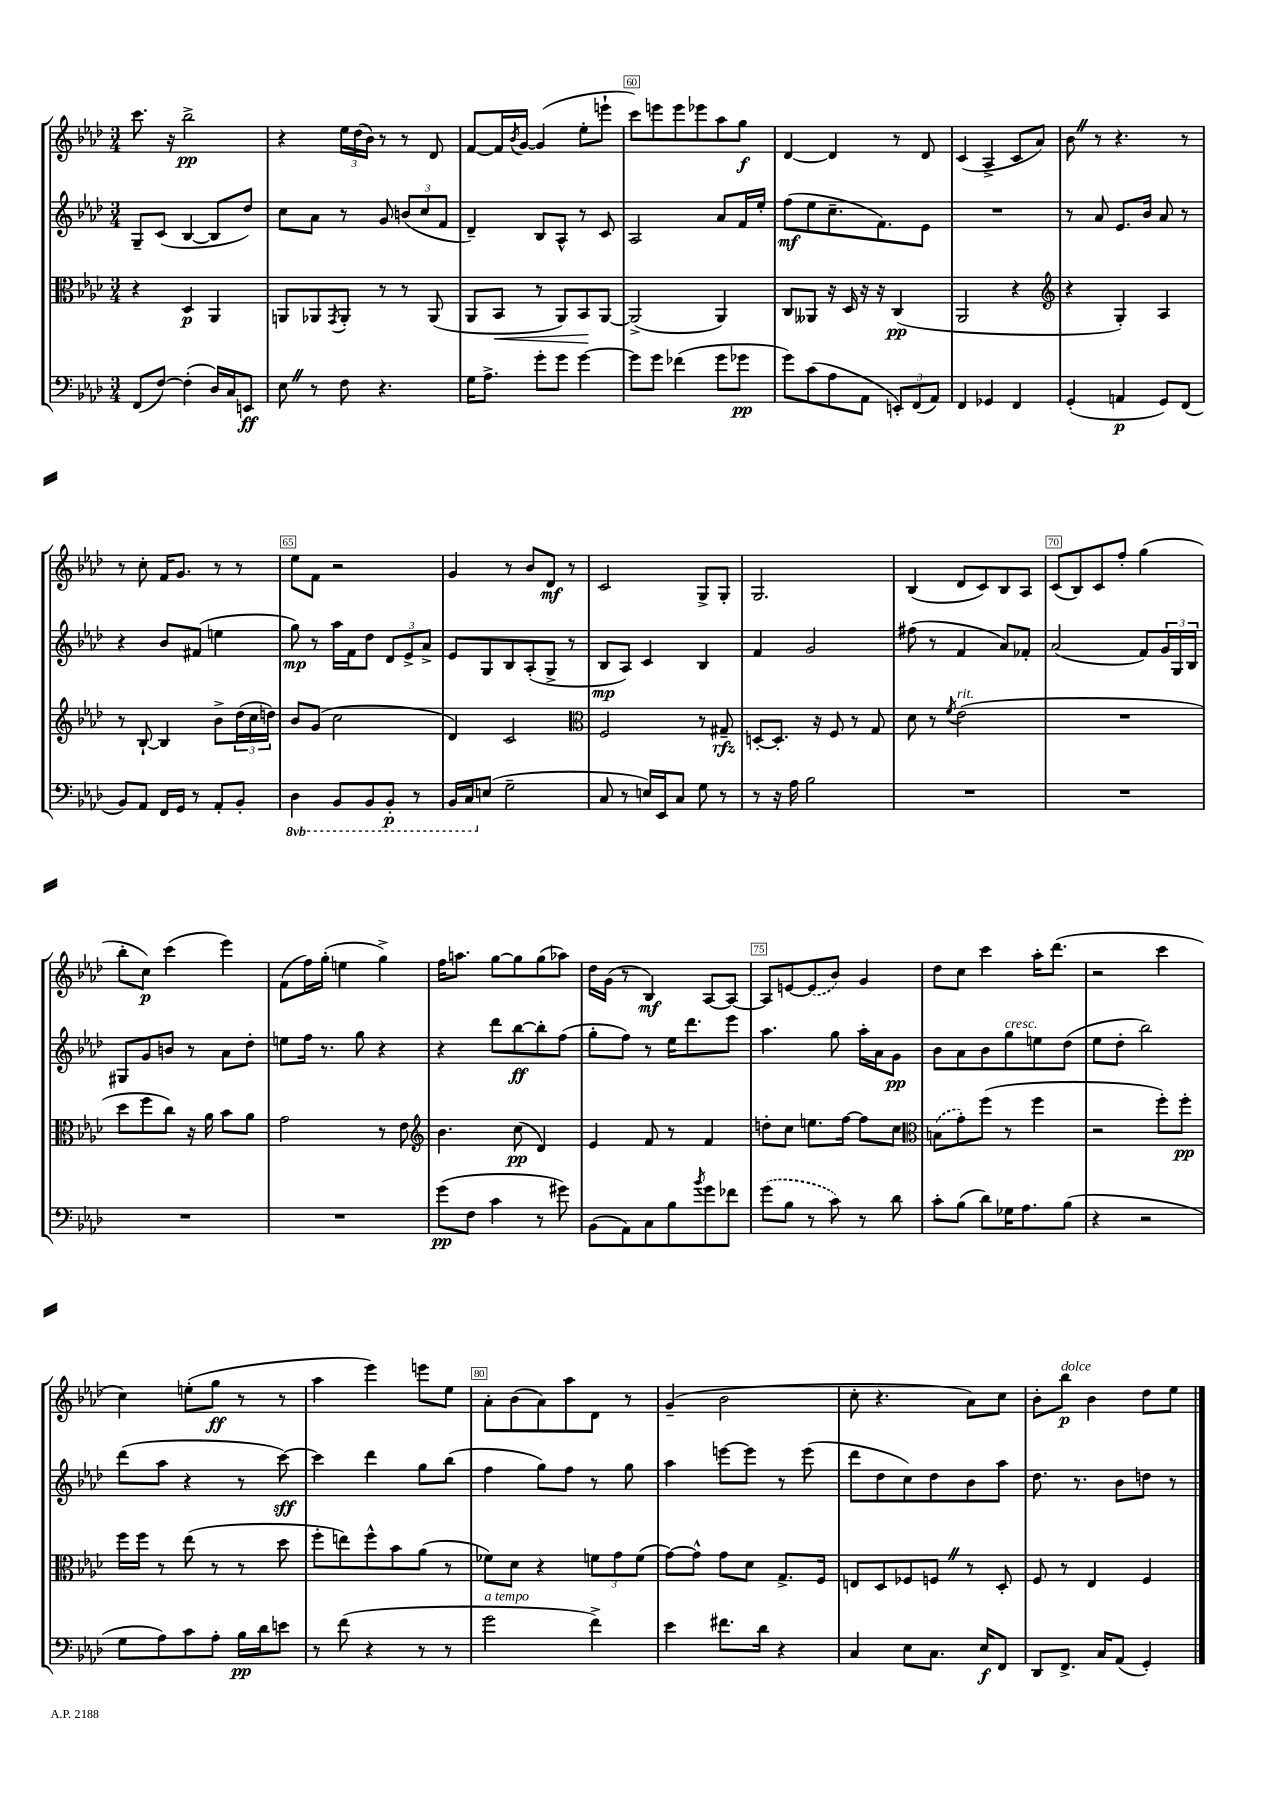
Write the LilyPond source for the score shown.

<<
\new StaffGroup <<
\new Staff = "s0" {
    \clef treble \key aes \major \numericTimeSignature \time 3/4
    c'''8. r16 bes''2->\pp |
    r4 \tuplet 3/2 { ees''16 des''16( bes'16) } r8 r8 des'8 |
    f'8~ f'16 \acciaccatura { bes'8 } g'16~ g'4( ees''8-. e'''8-! |
    c'''8) e'''8 e'''8 ees'''8 aes''8 g''8\f |
    des'4~ des'4 r8 des'8 |
    c'4( aes4-> c'8 aes'8) |
    bes'8 \once \override BreathingSign.text = \markup { \musicglyph "scripts.caesura.straight" } \breathe r8 r4. r8 |
    r8 c''8-. f'16 g'8. r8 r8 |
    ees''8 f'8 r2 |
    g'4 r8 bes'8 des'8\mf r8 |
    c'2 g8-> g8-. |
    g2. |
    bes4( des'8 c'8) bes8 aes8 |
    c'8( bes8) c'8 f''8-. g''4( |
    bes''8-. c''8\p) c'''4( ees'''4) |
    f'8( f''16) g''16-.( e''4 g''4->) |
    f''16 a''8. g''8~ g''8 g''8( aes''8) |
    des''16 g'16( r8 bes4\mf) aes8~ aes8~ |
    aes8 e'8~ \once \slurDashed e'8( bes'8) g'4 |
    des''8 c''8 c'''4 aes''16-. des'''8.( |
    r2 c'''4 |
    c''4) e''8-.( g''8\ff r8 r8 |
    aes''4 ees'''4) e'''8 ees''8 |
    aes'8-. bes'8( aes'8) aes''8 des'8 r8 |
    g'4--( bes'2 |
    c''8-. r4. aes'8) c''8 |
    bes'8-. bes''8\p^\markup { \italic "dolce" } bes'4 des''8 ees''8 \bar "|." |
}
\new Staff = "s1" {
    \clef treble \key aes \major \numericTimeSignature \time 3/4
    g8-- c'8( bes4~ bes8 des''8) |
    c''8 aes'8 r8 g'8 \tuplet 3/2 { b'8( c''8 f'8 } |
    des'4--) bes8 aes8-^ r8 c'8 |
    aes2 aes'8 f'16 ees''16-. |
    f''8\mf( ees''8 c''8.-- f'8.) ees'8 |
    R2. |
    r8 aes'8 ees'8. bes'16 aes'8 r8 |
    r4 bes'8 fis'8( e''4 |
    g''8\mp) r8 aes''16 f'16 des''8 \tuplet 3/2 { des'8 ees'8-> aes'8-> } |
    ees'8 g8 bes8 aes8-.( g8-> r8 |
    bes8\mp aes8) c'4 bes4 |
    f'4 g'2 |
    fis''8( r8 f'4 aes'8) fes'8-. |
    aes'2( f'8) \tuplet 3/2 { g'16 g16 bes16 } |
    gis8 g'8 b'8 r8 aes'8 des''8-. |
    e''8 f''16 r8. g''8 r4 |
    r4 des'''8 bes''8~\ff bes''8-. f''8( |
    g''8-. f''8) r8 ees''16 des'''8. ees'''8 |
    aes''4. g''8 aes''16-. aes'16 g'8\pp |
    bes'8 aes'8 bes'8 g''8^\markup { \italic "cresc." } e''8 des''8( |
    ees''8 des''8-. bes''2) |
    des'''8( aes''8 r4 r8 c'''8~\sff) |
    c'''4 des'''4 g''8 bes''8( |
    f''4 g''8) f''8 r8 g''8 |
    aes''4 e'''8~ e'''8 r8 e'''8( |
    des'''8 des''8 c''8) des''8 bes'8 aes''8 |
    des''8. r8. bes'8 d''8 r8 \bar "|." |
}
\new Staff = "s2" {
    \clef alto \key aes \major \numericTimeSignature \time 3/4
    r4 des4\p aes,4 |
    a,8 aes,8 \acciaccatura { g,8 } aes,8-. r8 r8 aes,8( |
    aes,8 bes,8\< r8 aes,8) bes,8\! aes,8~ |
    aes,2->( aes,4) |
    c8 aeses,8 r16 des16 r16 r16 c4\pp( |
    aes,2 r4 |
    \clef treble r4 g4-.) aes4 |
    r8 bes8~-! bes4 bes'8-> \tuplet 3/2 { des''16( c''16 d''16) } |
    bes'8 g'8( c''2 |
    des'4) c'2 |
    \clef alto f2 r8 gis8--\rfz |
    d8~-. d8.-. r16 f8 r8 g8 |
    des'8 r8 \acciaccatura { f'8 } ees'2^\markup { \italic "rit." }( |
    R2. |
    des''8 f''8 c''8) r16 aes'16 bes'8 aes'8 |
    g'2 r8 ees'8 |
    \clef treble bes'4. c''8\pp( des'4) |
    ees'4 f'8 r8 f'4 |
    d''8-. c''8 e''8. f''16~ f''8 c''8 |
    \clef alto \once \slurDashed b8( g'8-.) f''8( r8 f''4 |
    r2 f''8-.) f''8-.\pp |
    f''16 f''16 r8 ees''8( r8 r8 des''8 |
    f''8-. e''8) f''8-^ bes'8 aes'8( r8 |
    fes'8) des'8 r4 \tuplet 3/2 { f'8 g'8 f'8( } |
    g'8~) g'8-^ g'8 des'8 g8.-> f16 |
    e8 des8 fes8 f8 \once \override BreathingSign.text = \markup { \musicglyph "scripts.caesura.straight" } \breathe r8 des8-. |
    f8 r8 ees4 f4 \bar "|." |
}
\new Staff = "s3" {
    \clef bass \key aes \major \numericTimeSignature \time 3/4 \set Staff.ottavationMarkups = #ottavation-simple-ordinals
    f,8( f8~) f4-.( des16) c16 e,8\ff |
    ees8 \once \override BreathingSign.text = \markup { \musicglyph "scripts.caesura.straight" } \breathe r8 f8 r4. |
    g16 aes8.-> g'8-. g'8 g'4~ |
    g'8 g'8 fes'4( g'8 ges'8\pp |
    g'8) c'8( aes8 aes,8 \tuplet 3/2 { e,8-.) f,8( aes,8) } |
    f,4 ges,4 f,4 |
    g,4-.( a,4\p g,8) f,8( |
    bes,8) aes,8 f,16 g,16 r8 aes,8-. bes,8-. |
    \ottava #-1 des,4 bes,,8 bes,,8 bes,,8-.\p r8 |
    bes,,16 c,16 \ottava #0 e8( g2-- |
    c8 r8 e16) ees,16 c8 g8 r8 |
    r8 r16 aes16 bes2 |
    R2. |
    R2. |
    R2. |
    R2. |
    g'8\pp( f8 c'4 r8 gis'8) |
    bes,8( aes,8) c8 bes8 \acciaccatura { bes'8 } g'8 fes'8 |
    \once \slurDashed g'8( bes8 r8 c'8) r8 des'8 |
    c'8-. bes8( des'8) ges16 aes8. bes8( |
    r4 r2 |
    g8 aes8) c'8 aes8-. bes16\pp des'16 e'8 |
    r8 f'8( r4 r8 r8 |
    g'2^\markup { \italic "a tempo" } f'4->) |
    ees'4 fis'8. des'16 r4 |
    c4 ees8 c8. ees16\f f,8 |
    des,8 f,8.-> c16 aes,8( g,4-.) \bar "|." |
}
>>
>>
\layout { \context { \Score currentBarNumber = #57 \override BarNumber.break-visibility = ##(#f #t #t) barNumberVisibility = #(every-nth-bar-number-visible 5) \override BarNumber.stencil = #(make-stencil-boxer 0.1 0.3 ly:text-interface::print) } }
